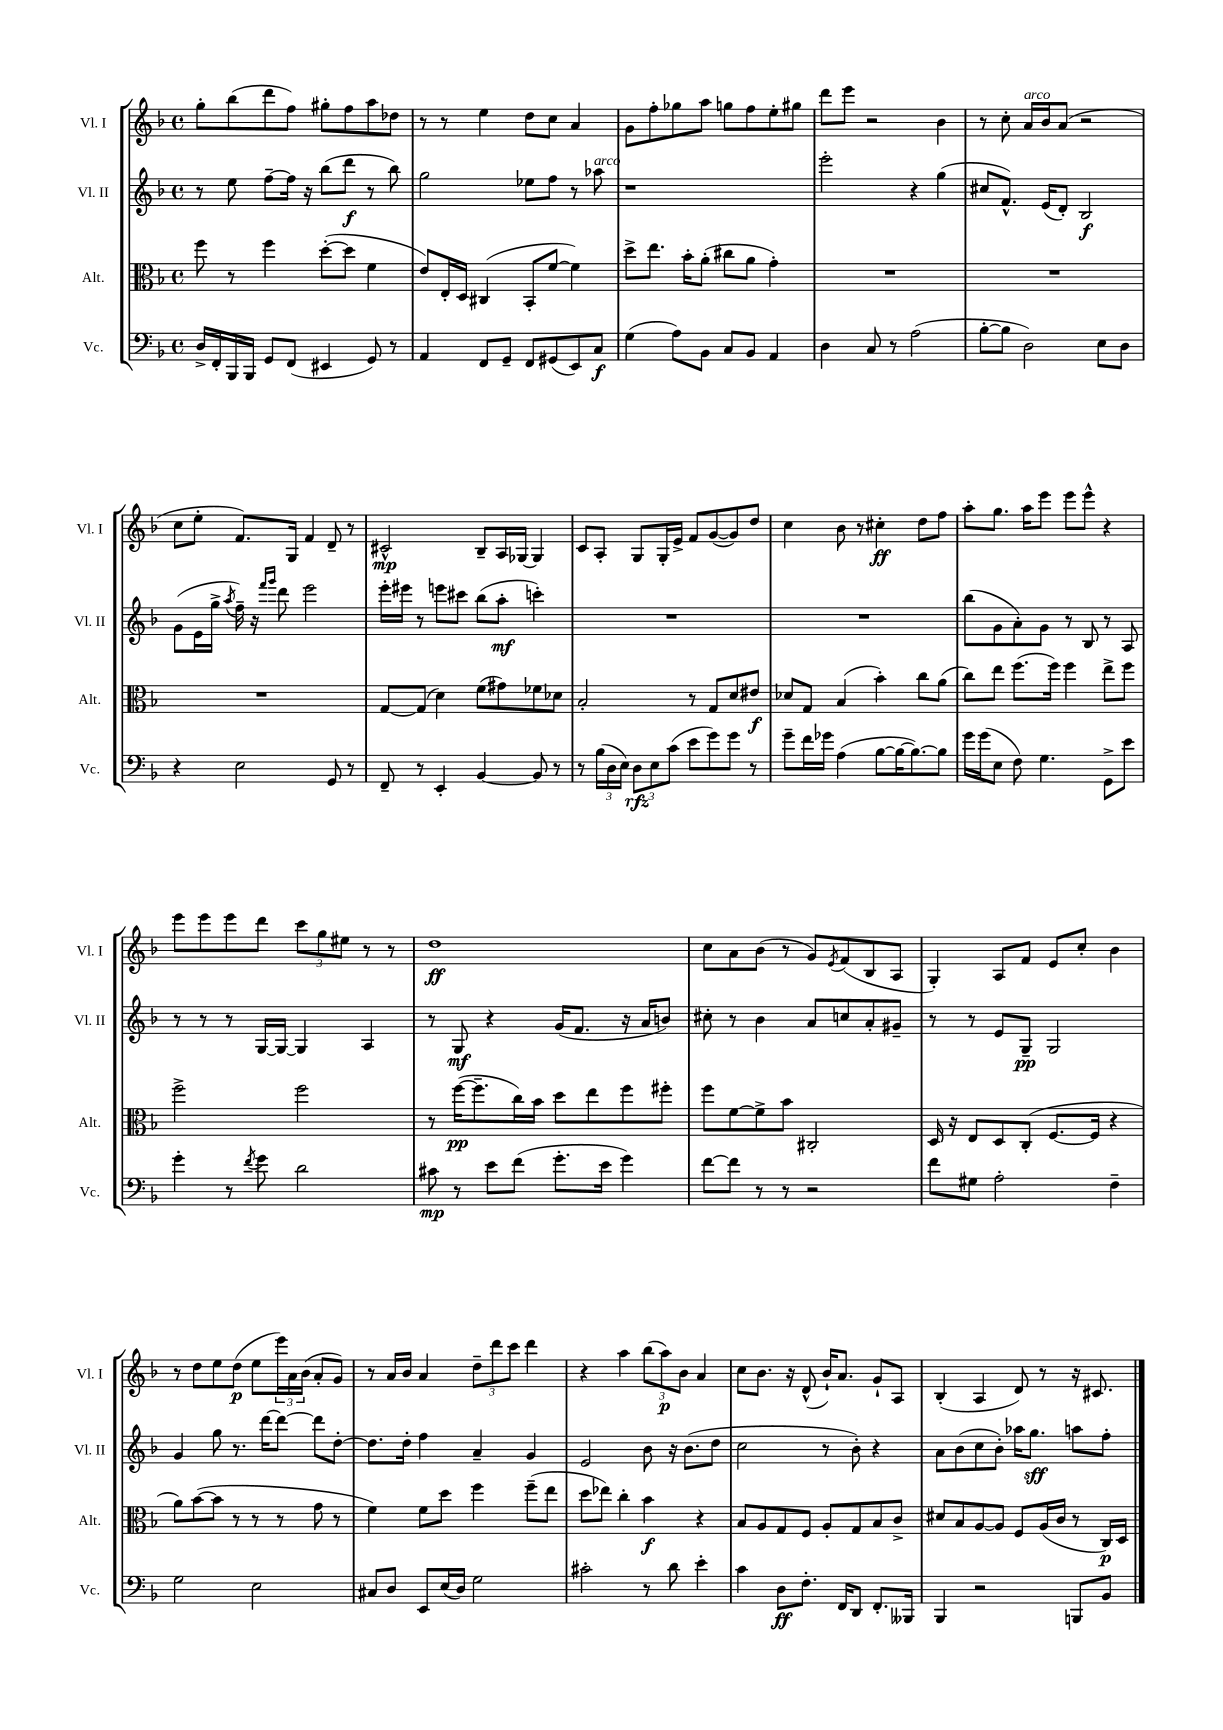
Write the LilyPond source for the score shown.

<<
\new StaffGroup <<
\new Staff = "s0" \with { instrumentName = "Vl. I" shortInstrumentName = "Vl. I" } {
    \clef treble \key f \major \defaultTimeSignature \time 4/4
    g''8-. bes''8( d'''8 f''8) gis''8-. f''8 a''8 des''8 |
    r8 r8 e''4 d''8 c''8 a'4 |
    g'8 f''8-. ges''8 a''8 g''8 f''8 e''8-. gis''8 |
    d'''8 e'''8 r2 bes'4 |
    r8 c''8-. a'16^\markup { \italic "arco" } bes'16 a'8( r2 |
    c''8 e''8-. f'8.) g16 f'4 d'8-- r8 |
    cis'2-^\mp bes8-- a16 ges16~ ges4 |
    c'8 a8-. g8 g16-. e'16-> f'8 g'8~( g'8) d''8 |
    c''4 bes'8 r8 cis''4-.\ff d''8 f''8 |
    a''8-. g''8. a''16 e'''8 e'''8 e'''8-^ r4 |
    e'''8 e'''8 e'''8 d'''8 \tuplet 3/2 { c'''8 g''8 eis''8 } r8 r8 |
    d''1\ff |
    c''8 a'8 bes'8( r8 g'8) \acciaccatura { e'8 } f'8( bes8 a8 |
    g4-.) a8 f'8 e'8 c''8-. bes'4 |
    r8 d''8 e''8 d''8\p( e''8 \tuplet 3/2 { e'''16) a'16 bes'16( } a'8-. g'8) |
    r8 a'16 bes'16 a'4 \tuplet 3/2 { d''8-- d'''8 c'''8 } d'''4 |
    r4 a''4 \tuplet 3/2 { bes''8( a''8\p) bes'8 } a'4 |
    c''8 bes'8. r16 d'8-^( bes'16-!) a'8. g'8-! a8 |
    bes4-.( a4 d'8) r8 r16 cis'8. \bar "|." |
}
\new Staff = "s1" \with { instrumentName = "Vl. II" shortInstrumentName = "Vl. II" } {
    \clef treble \key f \major \defaultTimeSignature \time 4/4
    r8 e''8 f''8~-- f''16 r16 bes''8( d'''8\f r8 bes''8) |
    g''2 ees''8 f''8 r8 aes''8^\markup { \italic "arco" } |
    r1 |
    e'''2-. r4 g''4( |
    cis''8 f'8.-^) e'16( d'8-.) bes2\f |
    g'8( e'16 g''16-> \acciaccatura { a''8 } f''16--) r16 \grace { f'''16 g'''16 } d'''8 e'''2 |
    e'''16-. eis'''16 r8 e'''8 cis'''8 bes''8( a''8-.\mf c'''4-.) |
    R1 |
    R1 |
    bes''8( g'8 a'8-.) g'8 r8 bes8 r8 a8 |
    r8 r8 r8 g16~ g16~ g4 a4 |
    r8 g8\mf r4 g'16( f'8. r16 a'16 b'8) |
    cis''8-. r8 bes'4 a'8 c''8 a'8-. gis'8-- |
    r8 r8 e'8 g8--\pp g2 |
    g'4 g''8 r8. d'''16~ d'''8~ d'''8 d''8~-. |
    d''8. d''16-. f''4 a'4-- g'4 |
    e'2 bes'8 r16 bes'8.( d''8 |
    c''2 r8 bes'8-.) r4 |
    a'8 bes'8( c''8 bes'8-.) aes''16 g''8.\sff a''8 f''8-. \bar "|." |
}
\new Staff = "s2" \with { instrumentName = "Alt." shortInstrumentName = "Alt." } {
    \clef alto \key f \major \defaultTimeSignature \time 4/4
    f''8 r8 f''4 d''8~-.( d''8 f'4 |
    e'8) e16-. d16 cis4( bes,8-. f'8~ f'4) |
    d''8-> e''8. bes'16-. a'8-.( cis''8 a'8 g'4-.) |
    R1 |
    R1 |
    R1 |
    g8~ g8( d'4) f'8( gis'8) fes'8 des'8 |
    bes2-. r8 g8 d'8 eis'8\f |
    des'8 g8 bes4( bes'4-.) c''8 a'8( |
    c''8) e''8 f''8.( f''16) f''4 e''8-> f''8 |
    f''2-> f''2 |
    r8 f''16~\pp( f''8.-- c''16) bes'16 d''8 e''8 f''8 fis''8-. |
    f''8 f'8~ f'8-> bes'8 cis2-. |
    d16 r16 e8 d8 c8-.( f8.~ f16 r4 |
    a'8) bes'8~( bes'8 r8 r8 r8 g'8 r8 |
    f'4) f'8 d''8 f''4 f''8--( e''8 |
    d''8 ees''8) c''4-. bes'4\f r4 |
    bes8 a8 g8 f8 a8-. g8 bes8 c'8-> |
    dis'8 bes8 a8~ a8 f8 a16( c'16 r8 c16\p) d16 \bar "|." |
}
\new Staff = "s3" \with { instrumentName = "Vc." shortInstrumentName = "Vc." } {
    \clef bass \key f \major \defaultTimeSignature \time 4/4
    d16-> f,16-. bes,,16 bes,,16 g,8 f,8( eis,4 g,8) r8 |
    a,4 f,8 g,8-- f,8 gis,8( e,8) c8\f |
    g4( a8) bes,8 c8 bes,8 a,4 |
    d4 c8 r8 a2( |
    bes8~-. bes8 d2) e8 d8 |
    r4 e2 g,8 r8 |
    f,8-- r8 e,4-. bes,4~ bes,8 r8 |
    r8 \tuplet 3/2 { bes16( d16 e16) } \tuplet 3/2 { d8\rfz e8 c'8( } e'8 g'8) g'8 r8 |
    g'8-- f'16 ges'16 a4( bes8~ bes16~ bes8.~) bes8 |
    g'16 g'16( e8 f8) g4. g,8-> e'8 |
    g'4-. r8 \acciaccatura { f'8 } g'8 d'2 |
    cis'8\mp r8 e'8 f'8( g'8.-. e'16 g'4) |
    f'8~ f'8 r8 r8 r2 |
    f'8 gis8 a2-. f4-- |
    g2 e2 |
    cis8 d8 e,8 e16( d16) g2 |
    cis'2-. r8 d'8 e'4-. |
    c'4 d8\ff f8.-. f,16 d,8 f,8.-. beses,,16 |
    bes,,4 r2 b,,8 bes,8 \bar "|." |
}
>>
>>
\layout { \context { \Score \remove "Bar_number_engraver" } }
